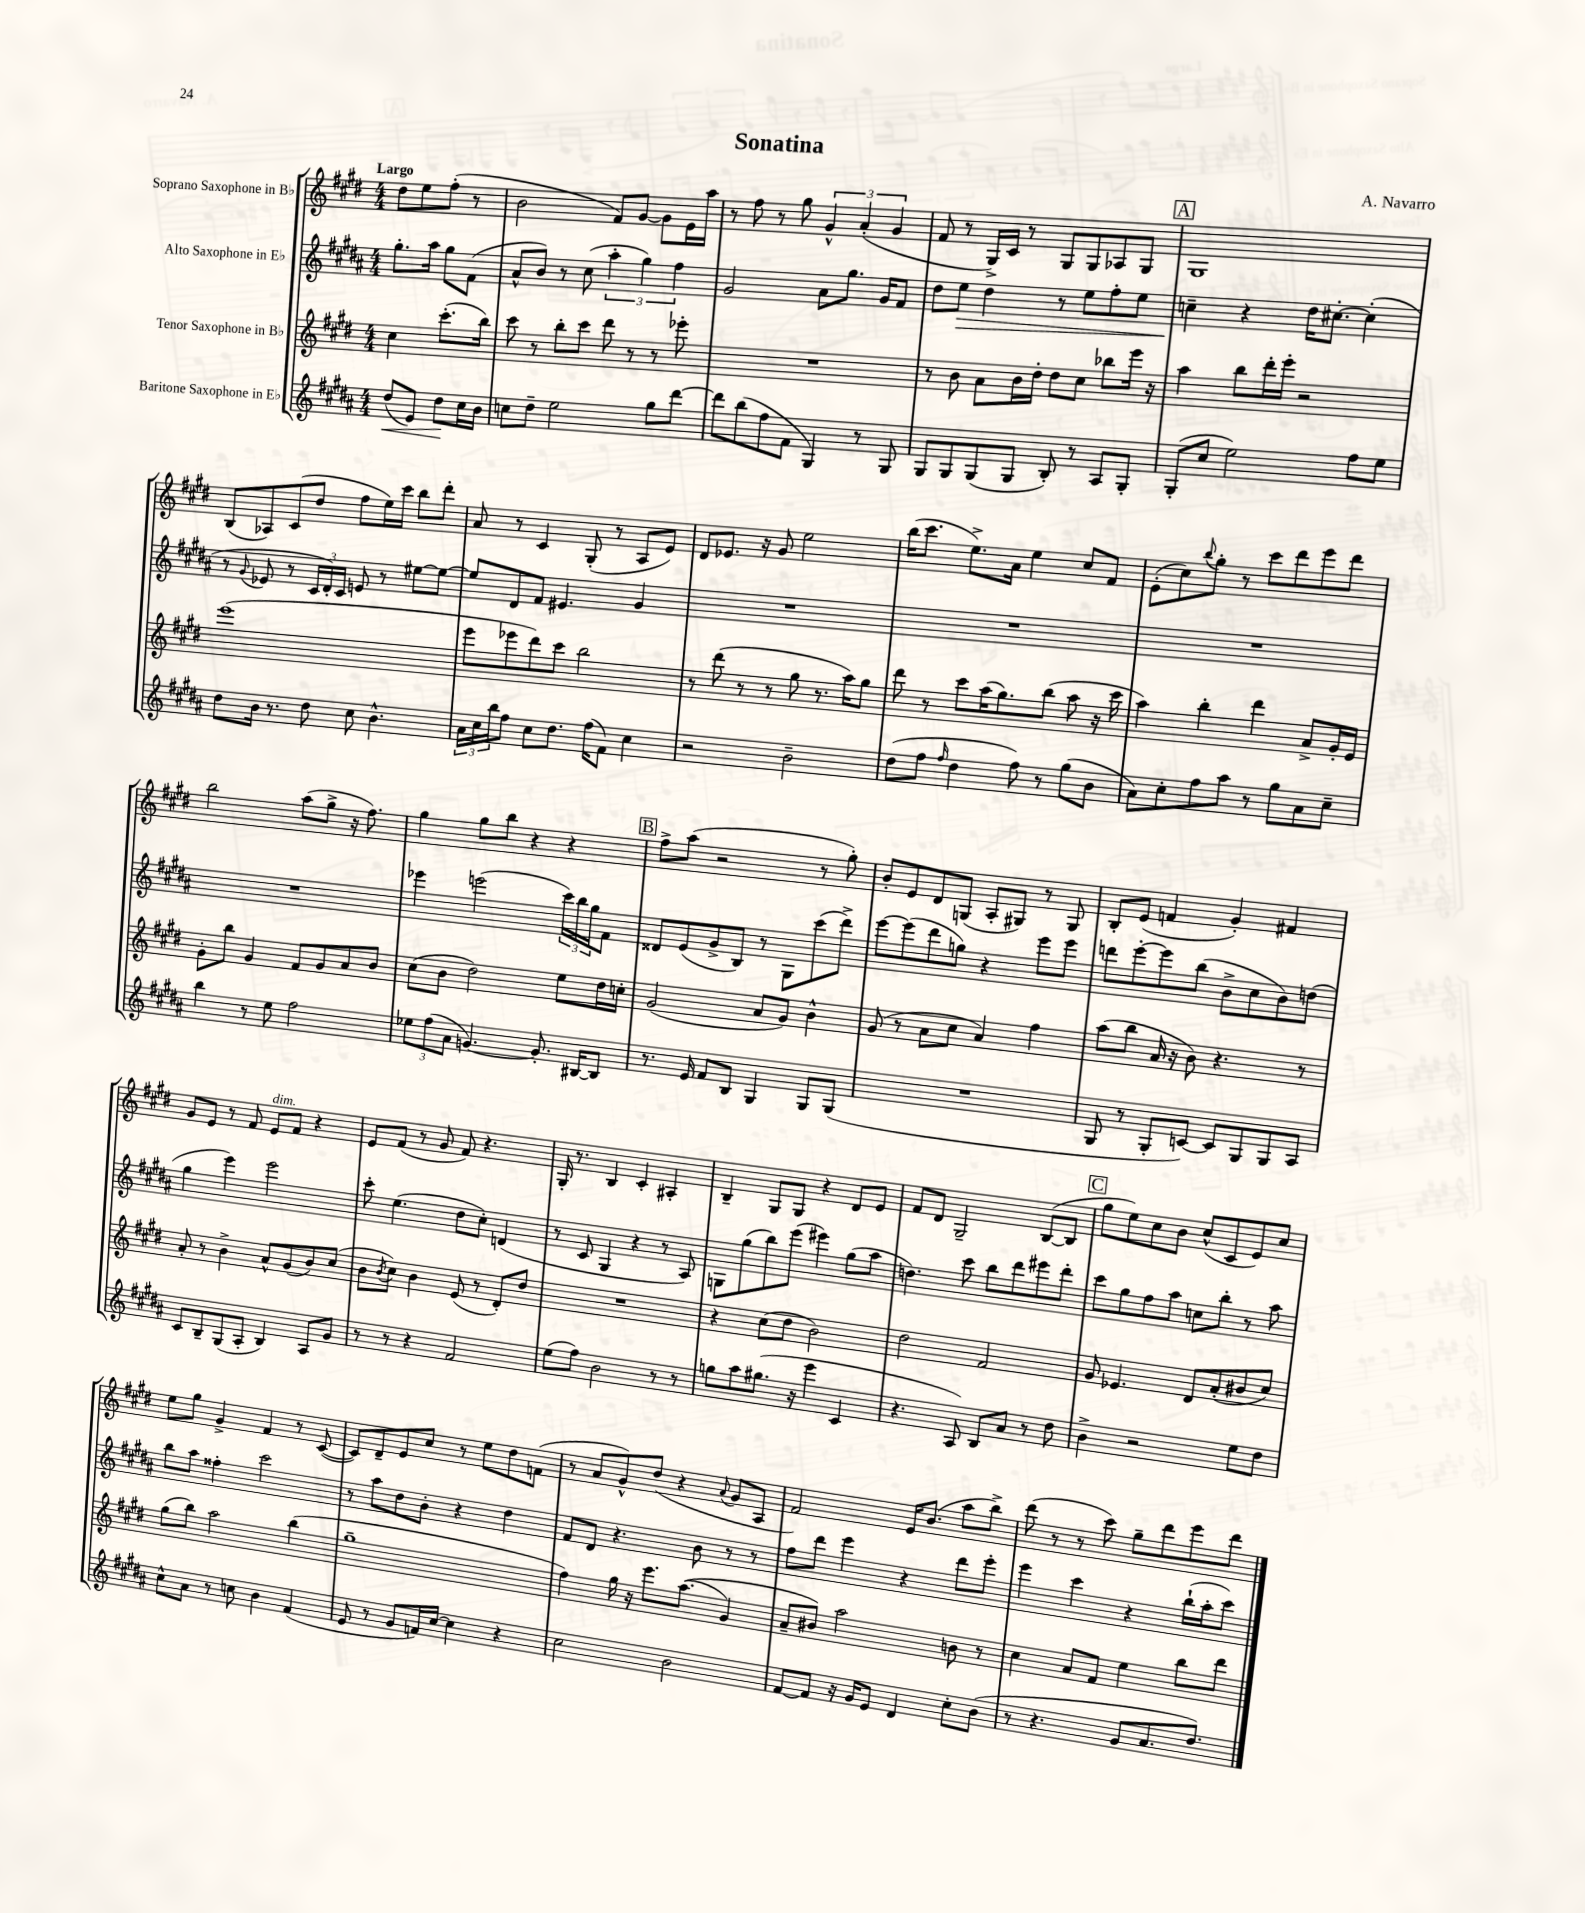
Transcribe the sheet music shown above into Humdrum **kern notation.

**kern	**dynam	**kern	**kern	**dynam	**kern
*part4	*part4	*part3	*part2	*part2	*part1
*staff4	*staff4	*staff3	*staff2	*staff2	*staff1
*I"Baritone Saxophone in E♭	*	*I"Tenor Saxophone in B♭	*I"Alto Saxophone in E♭	*	*I"Soprano Saxophone in B♭
*clefG2	*	*clefG2	*clefG2	*	*clefG2
*k[f#c#g#d#a#]	*	*k[f#c#g#d#]	*k[f#c#g#d#a#]	*	*k[f#c#g#d#]
*M4/4	*	*M4/4	*M4/4	*	*M4/4
=	=	=	=	=	=
!	!	!	!	!	!LO:TX:a:B:t=Largo
!	!LO:HP:b	!	!	!	!
(8dd#/L	<	4cc#\	8.gg#'\L	.	8dd#\L
8e/J)	.	.	.	.	8ee\
.	.	.	16aa#\Jk	.	.
8dd#\L	.	(8.ccc#'\L	8gg#\L	.	(8ff#'\J
16cc#\L	[	.	(8f#\J	.	8r
16b\JJ	.	16bb\Jk)	.	.	.
=1	=1	=1	=1	=1	=1
8ccn\L	.	8ccc#\	8a#^^/L	.	2b\
8dd#~\J	.	8r	8b/J)	.	.
2ee\	.	8bb'\L	8r	.	.
.	.	8ccc#\J	(8cc#\	.	.
.	.	8ddd#\	6aa#'\	.	8f#/L)
.	.	8r	.	.	[8g#/J
.	.	.	6gg#\)	.	.
8gg#\L	.	8r	.	.	8g#\L]
.	.	.	6ff#\	.	.
[8ddd#\J	.	8eee-X'\	.	.	16e\L
.	.	.	.	.	16aa\JJ
=2	=2	=2	=2	=2	=2
8ddd#\L]	.	1r	2g#/	.	8r
(8bb\	.	.	.	.	8ff#\
8ff#\	.	.	.	.	8r
8f#\J	.	.	.	.	8gg#\
4G#/)	.	.	8a#\L	.	6g#^^/
.	.	.	8.gg#\J	.	.
.	.	.	.	.	(6a'/
8r	.	.	.	.	.
.	.	.	16g#/KL	.	.
.	.	.	.	.	6g#/
8G#/	.	.	8f#/J	.	.
=3	=3	=3	=3	=3	=3
8G#/L	.	8r	8dd#\L	.	8f#/
!	!	!	!	!LO:HP:b	!
8G#/	.	8b\	8ee\J	>	8r
(8G#/	.	8a\L	4dd#\	.	16G#^/LL)
.	.	.	.	.	16c#/JJ
8G#/J	.	16b\L	.	.	8r
.	.	16dd#'\JJ	.	.	.
8B'/)	.	8dd#\L	8r	.	8G#/L
8r	.	8cc#\J	8ee\L	.	8G#/
8A#/L	.	8bb-X\L	8ff#'\	.	8A-X/
8G#'/J	.	16eee\Jk	8ee\J	.	8G#/J
.	.	16r	.	.	.
!!LO:REH:place=s1:t=A
=4	=4	=4	=4	=4	=4
(8G#'/L	.	4aa\	4ccn~\	.	1G#
8cc#/J	.	.	.	.	.
2ee\)	.	8bb\L	4r	]	.
.	.	16ddd#'\L	.	.	.
.	.	16eee'\JJ	.	.	.
.	.	2r	16dd#\KL	.	.
.	.	.	[8.cc#X'\J	.	.
8ff#\L	.	.	(4cc#'\]	.	.
8ee\J	.	.	.	.	.
!!LO:LB:g=z
=5	=5	=5	=5	=5	=5
8dd#\L	.	(1eee	8r	.	(8B/L
.	.	.	8qqg#/	.	.
16b\Jk	.	.	8e-X/	.	8A-X/)
8.r	.	.	.	.	.
.	.	.	8r	.	(8c#/
8dd#\	.	.	24c#/LL	.	8dd#/J
.	.	.	24d#'/)	.	.
.	.	.	24c#/JJ	.	.
8cc#\	.	.	8en/	.	8ff#\L
4.b^^\	.	.	8r	.	16ee\L)
.	.	.	.	.	16ccc#\JJ
.	.	.	[8ee#X\L	.	8bb\L
.	.	.	8ee#\J_	.	8ddd#'\J
=6	=6	=6	=6	=6	=6
24a#\LL	.	8eee\L	8ee#/L]	.	8a/
24cc#\	.	.	.	.	.
24bb\J	.	.	.	.	.
8ff#\J	.	8eee-X\	8d#/	.	8r
8cc#\L	.	8ddd#\)	8f#/J	.	4c#/
8.dd#\J	.	8ccc#\J	4.e#X/	.	.
.	.	2bb\	.	.	(8G#'/
(16ff#\KL	.	.	.	.	.
8f#\J)	.	.	.	.	8r
4cc#\	.	.	4g#/	.	8A/L
.	.	.	.	.	8e/J)
=7	=7	=7	=7	=7	=7
2r	.	8r	1r	.	8d#/L
.	.	(8ddd#\	.	.	8.e-X/J
.	.	8r	.	.	.
.	.	.	.	.	16r
.	.	8r	.	.	8g#/
2b~\	.	8gg#\	.	.	2ee\
.	.	8.r	.	.	.
.	.	16aa\KL)	.	.	.
.	.	8gg#\J	.	.	.
=8	=8	=8	=8	=8	=8
(8dd#\L	.	8ddd#\	1r	.	(16bb\KL
.	.	.	.	.	8.ccc#\J
8ff#\J	.	8r	.	.	.
16qqff#/	.	.	.	.	.
4dd#\	.	8ccc#\L	.	.	8.ee^\L)
.	.	(16aa\K	.	.	.
.	.	8.gg#\)	.	.	16a\Jk
8ff#\)	.	.	.	.	4ee\
8r	.	(8bb\J	.	.	.
(8gg#\L	.	8aa\	.	.	8cc#/L
8b\J	.	16r	.	.	8f#/J
.	.	16ccc#\	.	.	.
=9	=9	=9	=9	=9	=9
8a#\L)	.	4aa\)	1r	.	(8e'\L
8cc#'\	.	.	.	.	8cc#\)
.	.	.	.	.	8qqbb/
8ff#\	.	4bb'\	.	.	8gg#'\J
8aa#\J	.	.	.	.	8r
8r	.	4ddd#\	.	.	8ccc#\L
8gg#\L	.	.	.	.	8ddd#\
8a#\	.	8a^/L	.	.	8eee\
8cc#~\J	.	16g#'/L	.	.	8ddd#\J
.	.	16e/JJ	.	.	.
!!LO:LB:g=z
=10	=10	=10	=10	=10	=10
4bb\	.	8g#'\L	1r	.	2bb\
.	.	8bb\J	.	.	.
8r	.	4g#/	.	.	.
8ee\	.	.	.	.	.
2ff#\	.	8f#/L	.	.	(8aa\L
.	.	8g#/	.	.	8gg#^\J
.	.	8a/	.	.	16r
.	.	.	.	.	8.ff#\)
.	.	8b/J	.	.	.
=11	=11	=11	=11	=11	=11
12ee-X\L	.	(8cc#\L	4eee-X\	.	4gg#\
(12ff#\	.	.	.	.	.
.	.	8b\J	.	.	.
12a#\J	.	.	.	.	.
[4.gn/)	.	2dd#\)	(2eeen\	.	8gg#\L
.	.	.	.	.	8bb\J
.	.	.	.	.	4r
8.g'/]	.	.	.	.	.
.	.	8ee\L	24ccc#\LL)	.	4r
.	.	.	24bb\	.	.
[16B#X/KL	.	.	.	.	.
.	.	.	24gg#\J	.	.
8B#/J]	.	16dd#\L	8f#\J	.	.
.	.	16ccn'\JJ	.	.	.
!!LO:REH:place=s1:t=B
=12	=12	=12	=12	=12	=12
8.r	.	(2g#/	8d##X/L	.	8ff#^\L
.	.	.	(8e/	.	(8aa\J
16e/	.	.	.	.	.
8f#/L	.	.	8g#^/	.	2r
8B/J	.	.	8B/J)	.	.
4G#/	.	8a/L	8r	.	.
.	.	8g#/J)	8G#\L	.	.
8G#/L	.	4b^^\	(8ccc#\	.	8r
(8G#/J	.	.	8ddd#^\J)	.	8gg#'\)
=13	=13	=13	=13	=13	=13
1r	.	(8g#/	[8eee\L	.	8b'/L
.	.	8r	(8eee\]	.	8e/
.	.	8a\L	8ddd#\	.	8d#/
.	.	8cc#\J	8ggn\J)	.	(8Gn/J
.	.	4a/)	4r	.	8A'/L
.	.	.	.	.	8G#X/J)
.	.	4ff#\	8eee\L	.	8r
.	.	.	8eee\J	.	8G#/
=14	=14	=14	=14	=14	=14
8G#/	.	(8aa\L	8dddn\L	.	8B'/L
8r	.	8bb\J	[8eee'\	.	(8e/J
8G#'/L	.	16a/	8eee\]	.	4fn/
.	.	16r	.	.	.
[8cn/J)	.	8b\)	(8bb\J	.	.
8c/L]	.	4.r	8b^\L	.	4g#'/)
8G#/	.	.	8cc#\	.	.
8G#/	.	.	8b\)	.	4f#X/
8A#/J	.	8r	(8ddn\J	.	.
!!LO:LB:g=z
=15	=15	=15	=15	=15	=15
8c#/L	.	8a'/	4gg#\	.	8g#/L
8B~/	.	8r	.	.	8e/J
(8G#/	.	4b^\	4eee\)	.	8r
8A#'/J	.	.	.	.	8f#/
!	!	!	!	!	!LO:TX:a:i:t=dim.
4B/)	.	8a^^/L	2eee\	.	8e/L
.	.	(8g#/	.	.	8f#/J
8A#/L	.	8b/)	.	.	4r
8g#/J	.	(8cc#/J	.	.	.
=16	=16	=16	=16	=16	=16
8r	.	8b\L	8ccc#'\	.	8e/L
.	.	8qb/	.	.	.
8r	.	8cc#\J)	(4.ee\	.	(8f#/J
4r	.	4b\	.	.	8r
.	.	.	.	.	8g#/
2f#/	.	(8e/	8dd#\L	.	8f#/)
.	.	8r	8cc#'\J)	.	4.r
.	.	8d#'/L)	(4dn/	.	.
.	.	8dd#/J	.	.	.
=17	=17	=17	=17	=17	=17
(8ee\L	.	1r	8r	.	16G#'/
.	.	.	.	.	8.r
8ff#\J)	.	.	8c#/	.	.
2b\	.	.	4G#/	.	4B/
.	.	.	4r	.	4c#'/
8r	.	.	8r	.	4A#X'/
8r	.	.	8A#/)	.	.
=18	=18	=18	=18	=18	=18
8ggn\L	.	4r	8Gn\L	.	4B~/
8aa#\	.	.	(8gg#\	.	.
(8.gg#X\J	.	(8cc#\L	8bb\)	.	8G#/L
.	.	8dd#\J	(8eee\J	.	8G#/J
16r	.	.	.	.	.
4eee\	.	2b\)	4eee#X\)	.	4r
4c#/	.	.	(8gg#\L	.	8d#/L
.	.	.	8aa#\J	.	8e/J
=19	=19	=19	=19	=19	=19
4.r	.	2dd#\	4.ddn\)	.	8f#/L
.	.	.	.	.	8d#/J
.	.	.	.	.	2G#~/
8A#/)	.	.	8ccc#\	.	.
8B/L	.	2f#/	8bb\L	.	.
8a#/J	.	.	8ddd#\	.	.
8r	.	.	8eee#X\	.	([8B/L
8dd#\	.	.	8ddd#'\J	.	8B/J]
!!LO:REH:place=s1:t=C
=20	=20	=20	=20	=20	=20
4b^\	.	8g#/	8ccc#\L	.	8gg#\L
.	.	4.e-X/	8gg#\	.	8ee\)
2r	.	.	8ff#\	.	8cc#\
.	.	.	8aa#\J	.	8b\J
.	.	8d#/L	8ccn\L	.	(8cc#^^/L
.	.	(8a'/	8bb'\J	.	8c#/
8ee\L	.	8b#X/	8r	.	8e/)
8dd#\J	.	8cc#/J)	8aa#\	.	8cc#/J
!!LO:LB:g=z
=21	=21	=21	=21	=21	=21
8cc#^^\L	.	(8gg#\L	8bb\L	.	8ee\L
8a#\J	.	8bb\J)	8aa#\J	.	8gg#\J
8r	.	2aa\	4ff##X'\	.	4g#^/
8ccn\	.	.	.	.	.
4b\	.	.	2ccc#\	.	4f#/
(4f#/	.	(4bb\	.	.	8r
.	.	.	.	.	([8c#/
=22	=22	=22	=22	=22	=22
8e/	.	1gg#~	8r	.	8c#/L])
8r	.	.	8aa#\L	.	8d#~/
8g#/L	.	.	8dd#\	.	8e/
16fn/L)	.	.	8b'\J	.	8cc#/J
[16cc#/JJ	.	.	.	.	.
4cc#\]	.	.	4r	.	8r
.	.	.	.	.	8ee\L
4r	.	.	4dd#\	.	8dd#\
.	.	.	.	.	(8fn\J
=23	=23	=23	=23	=23	=23
2cc#\	.	4ff#\)	8f#/L	.	8r
.	.	.	8d#/J	.	8a/L
.	.	16gg#\	4.r	.	8g#^^/)
.	.	16r	.	.	.
.	.	8.eee\L	.	.	(8dd#/J
2b\	.	.	.	.	4r
.	.	((8.aa\J	.	.	.
.	.	.	8b\	.	.
.	.	.	.	.	8qqa/
.	.	4g#/)	8r	.	8g#/L
.	.	.	8r	.	8A/J
=24	=24	=24	=24	=24	=24
[8f#/L	.	8a~/L	8ff#\L	.	2f#/)
8f#/J]	.	8b#X/J)	8ddd#\J	.	.
16r	.	2aa\	4eee\	.	.
16g#/KL	.	.	.	.	.
8e/J	.	.	.	.	.
4d#/	.	.	4r	.	16e/KL
.	.	.	.	.	(8.b/J
8cc#'\L	.	8bn\	8ddd#\L	.	8aa\L
(8b\J	.	8r	8eee'\J	.	8bb^\J)
=25	=25	=25	=25	=25	=25
8r	.	4cc#\	4eee\	.	(8ddd#\
4.r	.	.	.	.	8r
.	.	8a/L	4ccc#\	.	8r
.	.	8f#/J	.	.	8ccc#\)
8g#/L	.	4ee\	4r	.	8gg#~\L
8.a#/	.	.	.	.	8ddd#\
.	.	8bb\L	(16bb`\LL	.	8eee\
8.dd#/J)	.	.	16aa#'\J	.	.
.	.	8ddd#\J	8ccc#\J)	.	8ddd#\J
==	==	==	==	==	==
*-	*-	*-	*-	*-	*-
